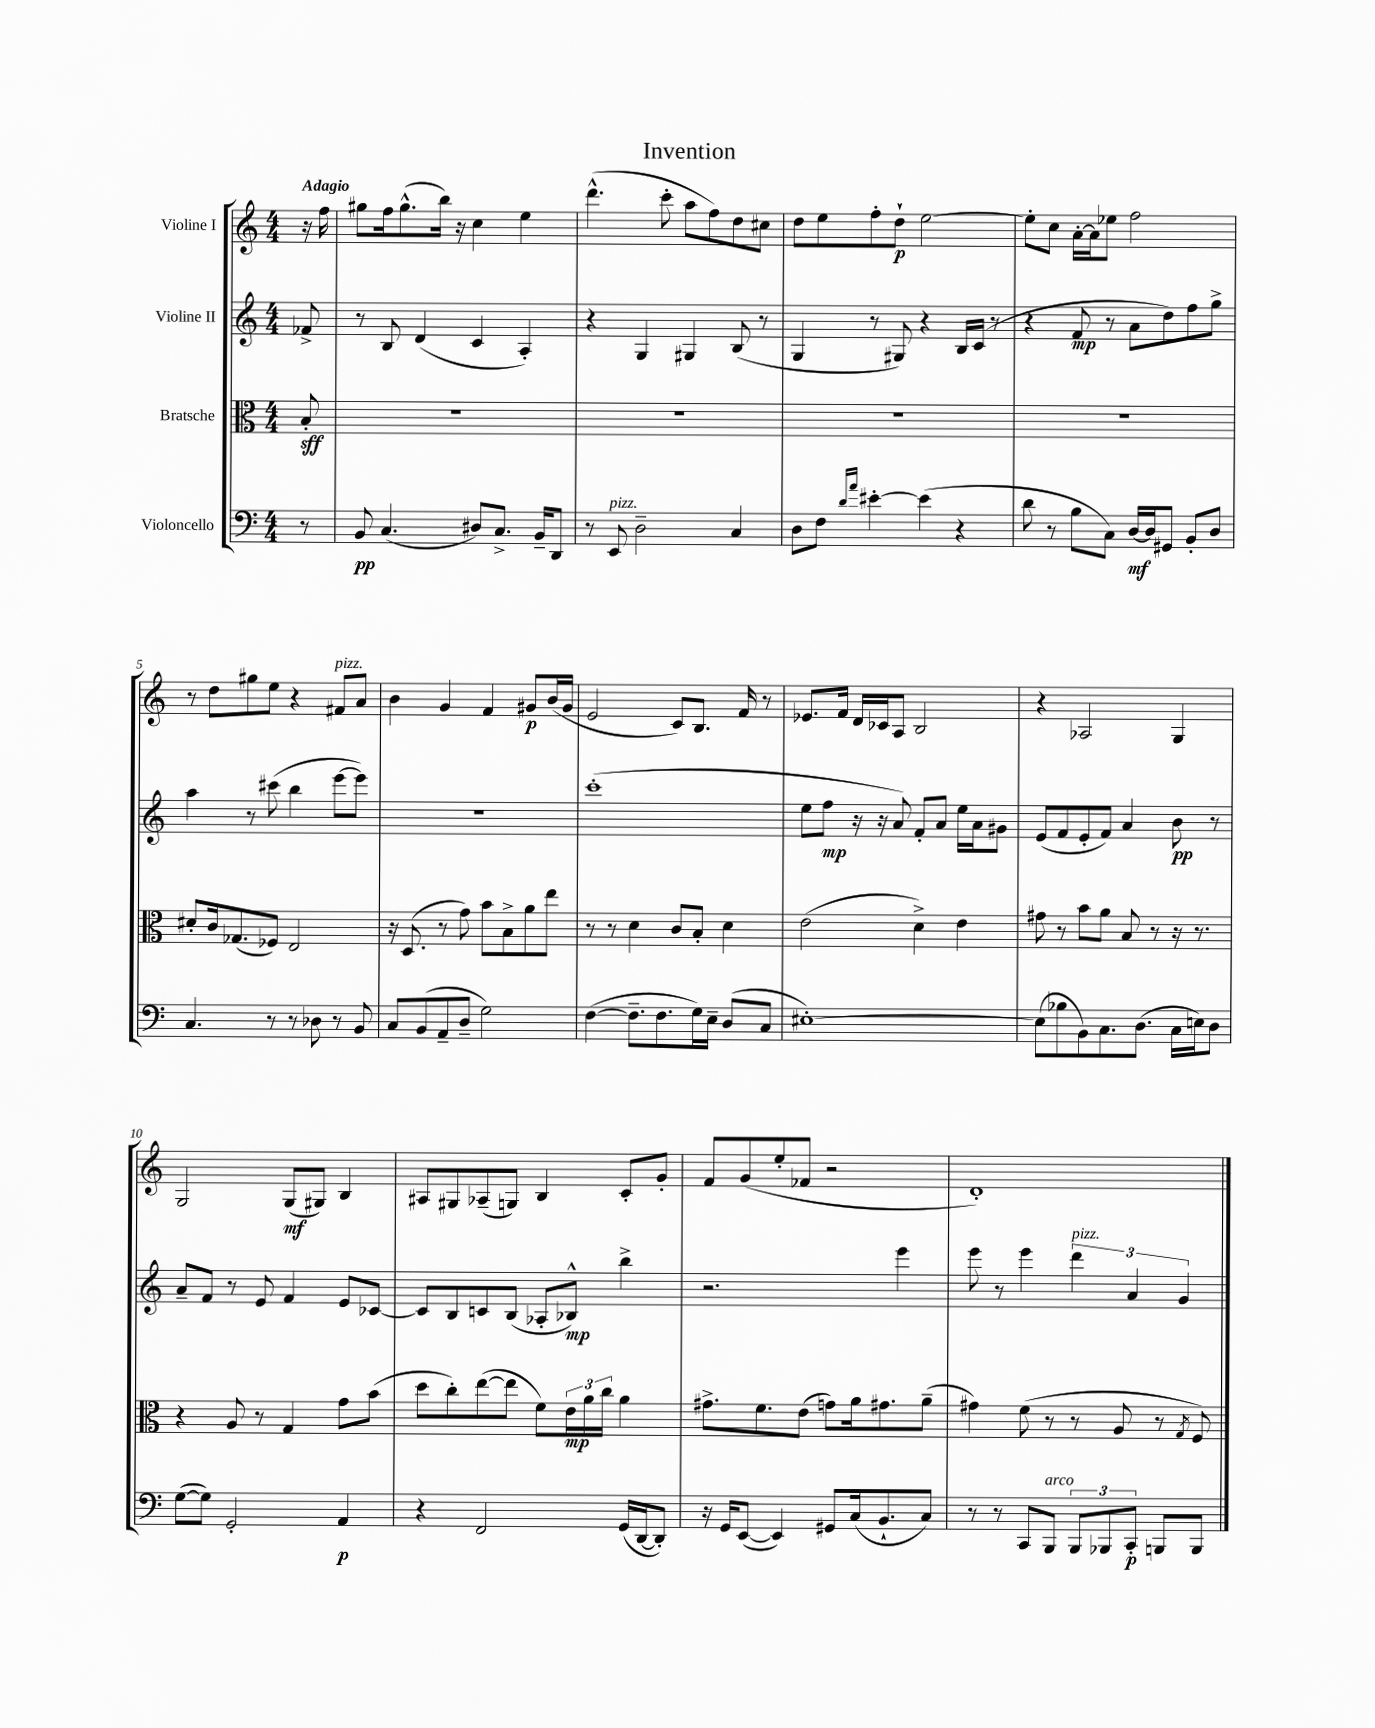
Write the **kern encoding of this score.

**kern	**kern	**kern	**kern
*staff4	*staff3	*staff2	*staff1
*clefF4	*clefC3	*clefG2	*clefG2
*k[]	*k[]	*k[]	*k[]
*M4/4	*M4/4	*M4/4	*M4/4
8r	8B'	8f-^	16r
.	.	.	16ff
=	=	=	=
8BB	1r	8r	8gg#
(4.C	.	8B	16ff
.	.	.	(8.gg#^^
.	.	(4d	.
.	.	.	16bb)
.	.	.	16r
8D#)	.	4c	4cc
8.C^	.	.	.
.	.	4A')	4ee
16BB~	.	.	.
8DD	.	.	.
=	=	=	=
8r	1r	4r	(4.ddd^^
8EE	.	.	.
2D~	.	4G	.
.	.	.	8ccc'
.	.	4G#	8aa
.	.	.	8ff)
4C	.	(8B	8dd
.	.	8r	8cc#
=	=	=	=
8D	1r	4G	8dd
8F	.	.	8ee
16qqd	.	.	.
16qqa	.	.	.
[4e#'	.	8r	8ff'
.	.	8G#)	8dd`
(4e#]	.	4r	[2ee
4r	.	16B	.
.	.	(16c	.
.	.	8r	.
=	=	=	=
8d	1r	4r	8ee']
8r	.	.	8cc
8B	.	8f	[16a'
.	.	.	16a]
8C)	.	8r	8ee-
[16D	.	8a	2ff
16D]	.	.	.
8GG#	.	8dd)	.
8BB'	.	8ff	.
8D	.	8gg^	.
=	=	=	=
4.C	8d#'	4aa	8r
.	16c	.	8dd
.	(8.G-	.	.
.	.	8r	8gg#
8r	8F-)	(8ccc#	8ee
8r	2E	4bb	4r
8D-	.	.	.
8r	.	[8eee	8f#
8BB	.	8eee])	8a
=	=	=	=
8C	16r	1r	4b
.	(8.D	.	.
(8BB	.	.	.
8AA~	8r	.	4g
8D~	8g)	.	.
2G)	8b	.	4f
.	8B^	.	.
.	8a	.	8g#
.	8ee	.	(16b
.	.	.	16g#
=	=	=	=
([4F	8r	(1ccc'	2e
.	8r	.	.
8.F~]	4d	.	.
8.F	.	.	.
.	8c	.	8c)
16G)	8B'	.	8.B
16E~	.	.	.
(8D	4d	.	.
.	.	.	16f
8C	.	.	8r
=	=	=	=
[1E#')	(2e	8ee	8.e-
.	.	8ff	.
.	.	.	16f
.	.	16r	16d
.	.	16r	16c-
.	.	8a)	8A
.	4d^)	8f'	2B
.	.	8a	.
.	4e	16ee	.
.	.	16a	.
.	.	8g#	.
=	=	=	=
(8E#]	8g#	(8e	4r
8B-	8r	8f	.
8BB)	8b	8e'	2A-
8.C	8a	8f)	.
.	8B	4a	.
(8.D	.	.	.
.	8r	.	.
16C	16r	8b	4G
16E)	8.r	.	.
8D	.	8r	.
=	=	=	=
([8G	4r	8a~	2G
8G])	.	8f	.
2GG'	8A	8r	.
.	8r	8e	.
.	4G	4f	(8G
.	.	.	8G#)
4AA	8g	8e	4B
.	(8b	[8c-	.
=	=	=	=
4r	8dd	8c-]	8A#
.	8cc')	8B	8G#
2FF	([8ee	8c	(8A-~
.	8ee]	(8B	8G)
.	8f)	8A-'	4B
.	24e	8B-^^)	.
.	24a	.	.
.	24cc	.	.
(16GG	4a	4bb^	8c'
[16DD	.	.	.
8DD'])	.	.	8g'
=	=	=	=
16r	8.g#^	2.r	8f
16GG	.	.	.
([8EE	.	.	(8g
.	8.f	.	.
4EE])	.	.	8ee'
.	(8e	.	8f-
8GG#	8g)	.	2r
(16C	16a	.	.
8.BB`	8.g#	.	.
.	.	4eee	.
8C)	(8a~	.	.
=	=	=	=
8r	4g#)	8eee	1d')
8r	.	8r	.
8CC	(8f	4eee	.
8BBB	8r	.	.
12BBB	8r	6ddd	.
12BBB-	.	.	.
.	8A	.	.
12CC'	.	6a	.
8BBB	8r	.	.
.	.	6g	.
.	8qG	.	.
8BBB	8F)	.	.
==	==	==	==
*-	*-	*-	*-
